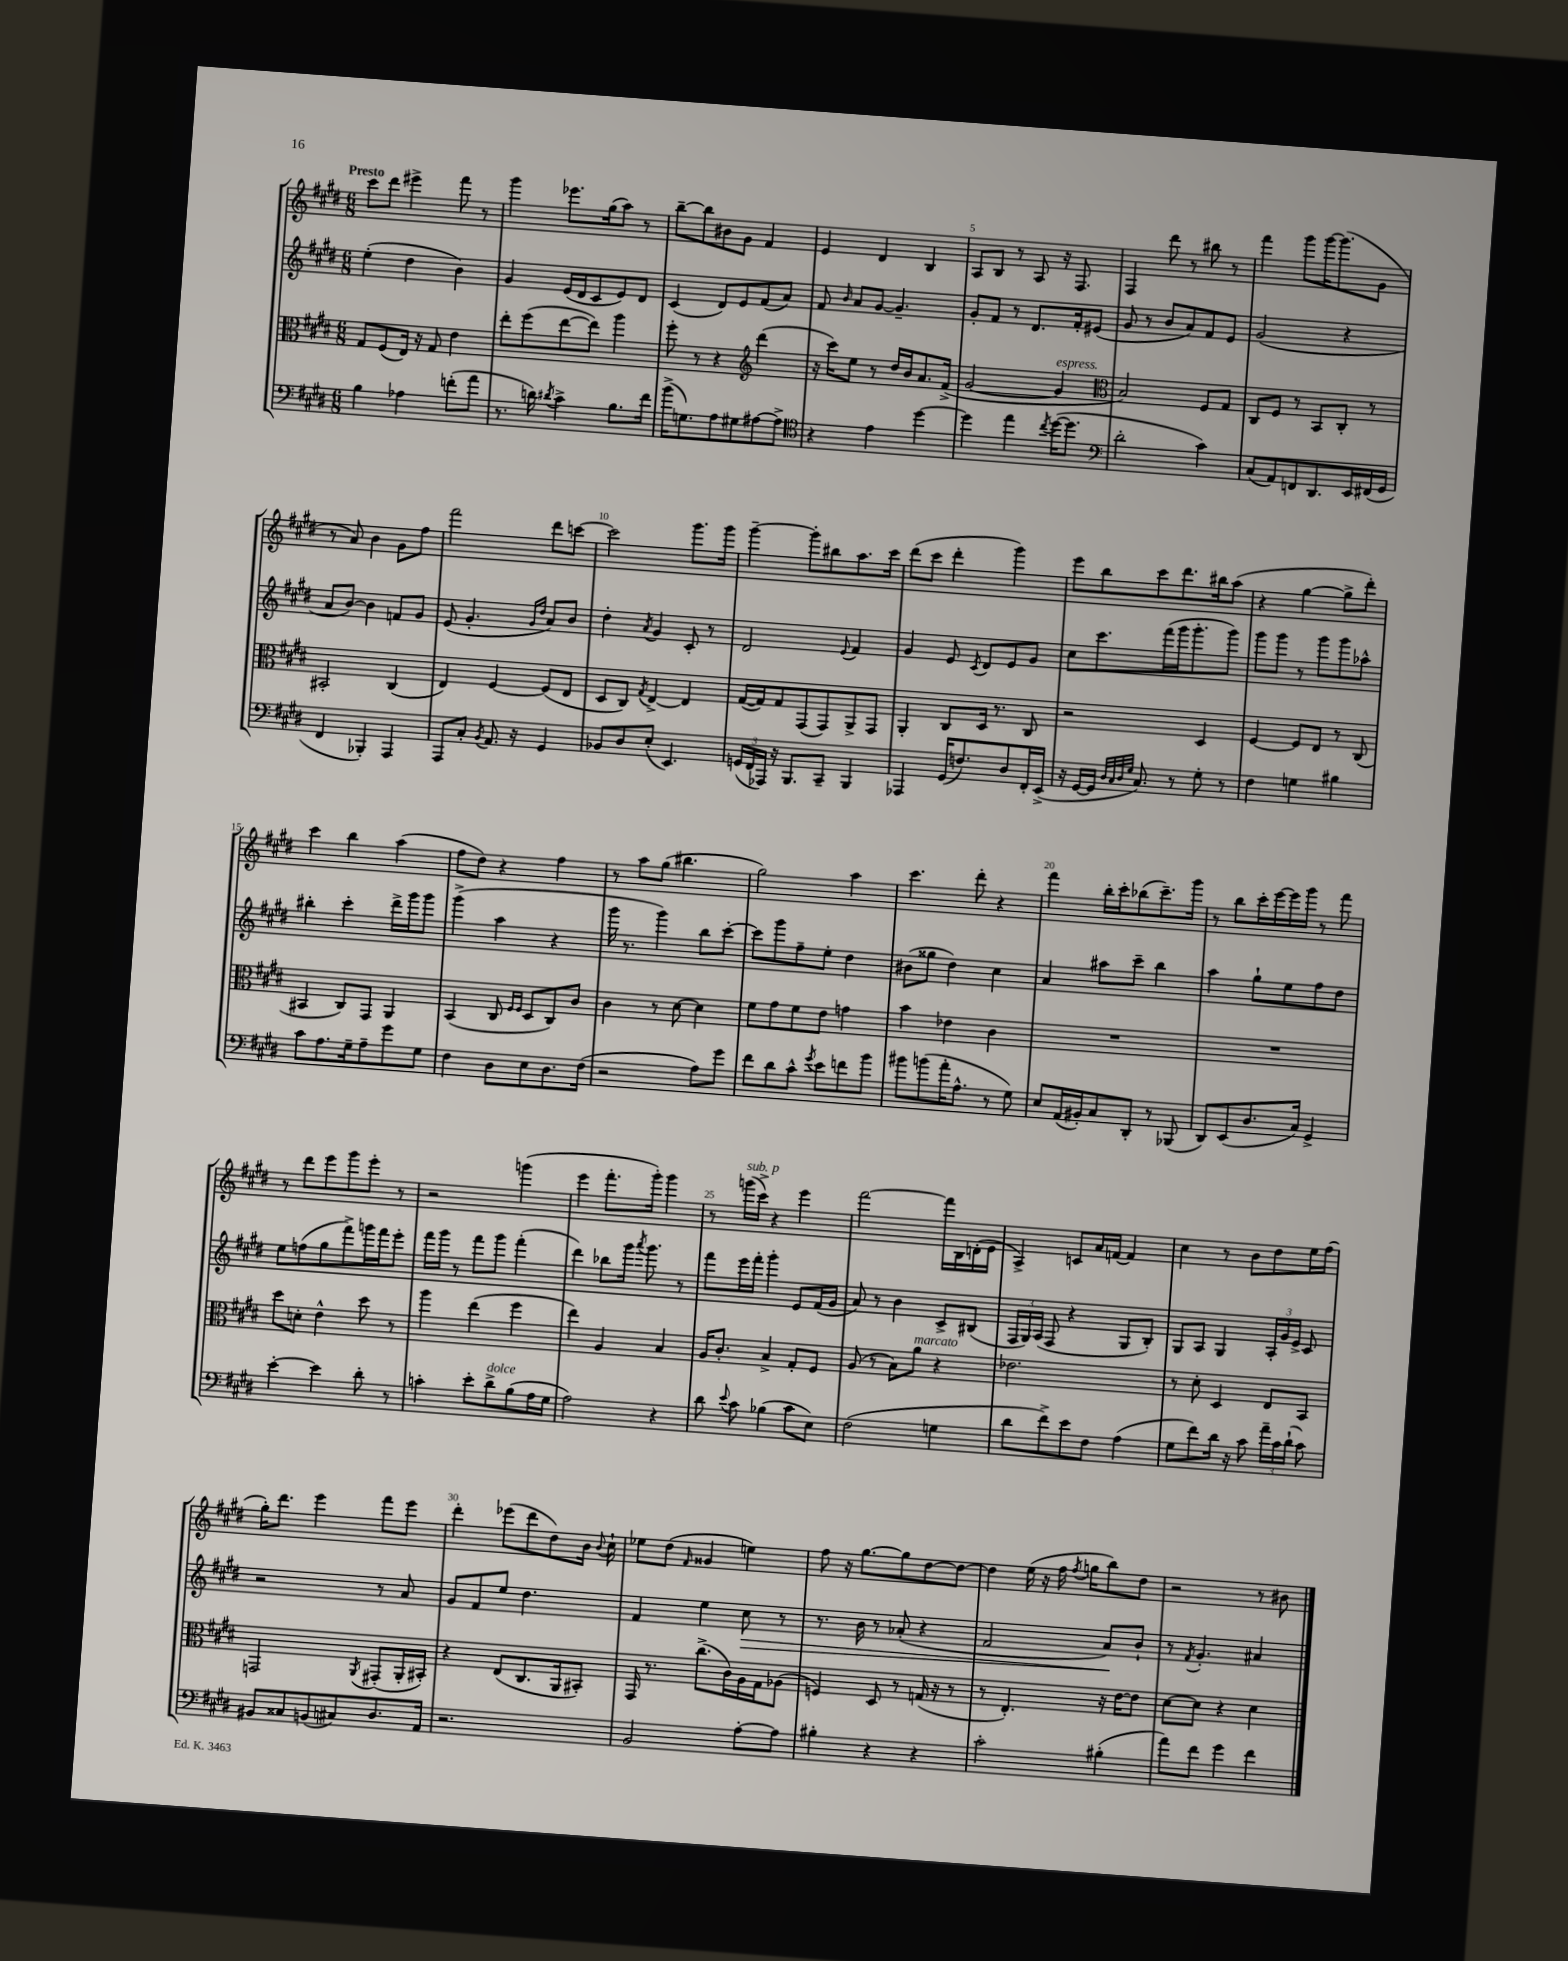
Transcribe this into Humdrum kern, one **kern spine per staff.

**kern	**kern	**kern	**kern
*staff4	*staff3	*staff2	*staff1
*clefF4	*clefC3	*clefG2	*clefG2
*k[f#c#g#d#]	*k[f#c#g#d#]	*k[f#c#g#d#]	*k[f#c#g#d#]
*M6/8	*M6/8	*M6/8	*M6/8
4B	8G#	(4ee'	8ccc#
.	(8F#	.	8ddd#
4A-	16E)	4dd#	4eee#^
.	16r	.	.
.	8G#	.	.
(8f'	4e	4b)	8fff#
8a	.	.	8r
=	=	=	=
8.r	8ee'	4g#	4ggg#
.	(8ff#	.	.
16d)	.	.	.
8qd#	.	.	.
4c#^	[8ee	(16e	8.eee-
.	.	16d#	.
.	8ee])	8c#	.
.	.	.	(16gg#
8.B	4aa	8e)	8aa)
.	.	8d#	8r
16f#	.	.	.
=	=	=	=
(16b^	8ff#'	(4c#	[8bb~
8.G)	.	.	.
.	8r	.	8bb]
8A	4r	8d#)	8b#
8G#	.	8e	8g#
*	*clefG2	*	*
[8A#	(4ddd#	(8f#	4f#
8A#^]	.	8a)	.
=	=	=	=
*clefC4	*	*	*
4r	16r	8f#	4e
.	16ccc#)	.	.
.	.	16qqb	.
.	8ee	8a	.
4e	8r	[8g#	4d#
.	16dd#	4.g#~]	.
.	16b	.	.
[4dd#	8.a	.	4B
.	(16f#^	.	.
=	=	=	=
4dd#]	[2g#	8g#'	8A
.	.	8f#	8B
4ee	.	8r	8r
.	.	8.d#	8A
8qcc#	.	.	.
([16dd#	4g#]	.	16r
8.dd#]	.	16f#'	8.F#
.	.	(8e#	.
=	=	=	=
*clefF4	*clefC3	*	*
2d#'	2B)	8g#	4F#
.	.	8r	.
.	.	8b	8ddd#
.	.	8a)	8r
4c#)	8F#	8f#	8bb#
.	8G#	8e	8r
=	=	=	=
(8C#	8C#	(2g#	4fff#
8AA)	8F#	.	.
8FF	8r	.	8ggg#
8.DD#	8BB	.	[16ggg#
.	.	.	(8.ggg#]
.	8C#'	4r	.
16EE	.	.	.
(16FF#	8r	.	8g#
16GG#	.	.	.
=	=	=	=
4FF#	2BB#'	8a	8r
.	.	[8b)	8a)
4BBB-')	.	4b]	4b
4AAA	(4C#	8f	8g#
.	.	8g#	8ff#
=	=	=	=
8AAA	4E)	(8e	2fff#
8C#'	.	4.g#'	.
8qBB	.	.	.
8.AA	[4F#	.	.
16r	.	.	.
.	.	16qqg#	.
.	.	16qqdd#	.
4GG#	(8F#]	8a)	8ddd#
.	8E	8b	[8ccc
=	=	=	=
8BB-	8D#	4dd#'	2ccc]
8D#	8C#)	.	.
.	8qG#	8qa	.
(8E'	[4E^	4g#	.
4.EE)	.	.	.
.	4E]	8c#'	8.ggg#
.	.	8r	.
.	.	.	16ggg#
=	=	=	=
(24GG	([16G#	2d#	[4ggg#~
24FF#	.	.	.
.	16G#])	.	.
24AAA-)	.	.	.
16r	8G#	.	.
8.BBB	.	.	.
.	(8GG#	.	8ggg#']
8CC#~	8GG#)	.	8bb#
.	.	8qqe	.
4BBB	8AA^	4f#	8.aa
.	8GG#	.	.
.	.	.	16ccc#
=	=	=	=
4AAA-	4AA'	4g#	(8ddd#
.	.	.	8ccc#
(16GG#	8C#	8e	4ddd#'
8.F)	.	.	.
.	.	8qc#	.
.	16D#	8d#	.
.	8.r	.	.
8D#	.	8e	4ggg#)
16FF#'	8C#	8g#	.
(16EE^	.	.	.
=	=	=	=
16r	2r	8cc#	8eee
[16GG#	.	.	.
16GG#]	.	8.ccc#	8bb
32qqD#	.	.	.
32qqC#	.	.	.
32qqD#	.	.	.
32qqG#	.	.	.
8.C#)	.	.	.
.	.	.	8ccc#
.	.	(16fff#	.
8r	.	16ggg#	8.ddd#
.	.	8.ggg#'	.
8G#'	4D#	.	.
.	.	.	16bb#
8r	.	8ggg#)	(8aa
=	=	=	=
4F#	[4F#	8ggg#	4r
.	.	8ggg#	.
4G	8F#]	8r	[4gg#
.	8E	8ggg#	.
4B#	8r	8ggg#	8gg#^]
.	(8C#	8aa-^^	8ddd#')
=	=	=	=
8c#	4BB#	4bb#'	4ccc#
8.A	.	.	.
.	8C#)	4ccc#'	4bb
16G#~	.	.	.
8A~	8GG#	.	.
8g#	4AA	16ddd#^	(4aa
.	.	16ggg#	.
8G#	.	8ggg#	.
=	=	=	=
4F#	(4BB	(4ggg#^	8ff#
.	.	.	8dd#)
8D#	8C#	4aa	4r
.	16qqF#	.	.
.	16qqF#	.	.
8E	8D#	.	.
8.D#	8C#)	4r	4ff#
.	8c#	.	.
(16F#	.	.	.
=	=	=	=
2r	4c#	16ggg#	8r
.	.	8.r	.
.	.	.	8aa
.	8r	4ggg#)	(8gg#
.	[8d#	.	4.bb#
8A)	4d#]	8bb	.
8g#	.	[8ccc#'	.
=	=	=	=
8f#	8f#	8ccc#]	2gg#)
8d#	8g#	8ggg#	.
8c#^^	8f#	8ff#~	.
8qg#	.	.	.
8e	8e	8ee'	.
8f	4g	4dd#	4aa
8b	.	.	.
=	=	=	=
8b#	4b	(8b#	4.ccc#
(8b	.	8gg##	.
16a'	4e-	4dd#)	.
8.A^^	.	.	.
.	.	.	8ddd#'
8r	4c#	4cc#	4r
8G#)	.	.	.
=	=	=	=
8E	2.r	4a	4fff#
(16AA	.	.	.
16BB#')	.	.	.
8C#	.	8aa#	16bb'
.	.	.	16ccc#'
8DD#'	.	8ccc#~	(8bb-
8r	.	4bb	8.ccc#~)
(8BBB-	.	.	.
.	.	.	16ggg#
=	=	=	=
8DD#)	2.r	4aa	8r
(8EE	.	.	8bb
8.D#	.	8gg#`	16ccc#'
.	.	.	[16eee
.	.	8ee	16eee]
16C#)	.	.	16ggg#
4GG#^	.	8ff#	8r
.	.	8dd#	8fff#
=	=	=	=
[4e'	8dd#	8ee	8r
.	8d'	(8ff	8ddd#
4e]	4e^^	8gg#	8eee
.	.	8fff#^)	8ggg#
8d#'	8dd#	16ggg	8eee'
.	.	16fff#	.
8r	8r	8eee'	8r
=	=	=	=
4c'	4aa	16fff#	2r
.	.	16ggg#	.
.	.	8r	.
8e'	(4ee	8fff#	.
8d#^	.	8ggg#	.
(8B	4ff#	(4fff#'	(4ggg
16A	.	.	.
16G#	.	.	.
=	=	=	=
2A)	4ee)	4ddd#)	4eee
.	4A	8bb-	8.fff#'
.	.	16ggg#	.
.	.	8qaaa	.
.	.	8.ggg#	16ggg#')
4r	4B	.	4ggg#
.	.	8r	.
=	=	=	=
8d#	16A	8fff#	8r
.	8.c#'	.	.
8qqe	.	.	.
8c#	.	16eee	(16ggg
.	.	16fff#'	16ccc#^)
(4B-	4B^	4ggg#'	4r
8c#	8G#'	8e	4eee
8E)	8F#	(16f#	.
.	.	16g#	.
=	=	=	=
(2F#	(8A	8a)	[2fff#
.	8r	8r	.
.	8B)	4b	.
.	8a	.	.
4G	4r	8c#^	16fff#]
.	.	.	16B
.	.	(8B#	(16d'
.	.	.	16e
=	=	=	=
8d#	2.e-	24F#	4A^)
.	.	24G#)	.
.	.	(24A	.
8f#^)	.	8F#	.
8e	.	4r	8c
8F#	.	.	16a
.	.	.	[16f
(4A	.	8G#	4f]
.	.	8B')	.
=	=	=	=
8G#	8r	8G#	4cc#
8f#)	8d#'	8A	.
16d#	4D#	4G#	8r
16r	.	.	.
8c#	.	.	8b
24a~	8E	24A'	8dd#
24c#	.	24g#	.
(24d#`	.	24e^	.
8c#)	8BB	8c#	16ee
.	.	.	(16ff#
=	=	=	=
8BB#	2GG	2r	16gg#')
.	.	.	8.ddd#
8C##	.	.	.
(8BB	.	.	4eee
8C#)	.	.	.
.	8qAA	.	.
8.D#	(8GG#'	8r	8fff#
.	16AA'	8a	8eee
16AA	16BB#')	.	.
=	=	=	=
2.r	4r	8g#	4ddd#'
.	.	8f#	.
.	(8E	8ee	(8eee-
.	8.C#	4.dd#	8ddd#
.	.	.	8dd#)
.	16AA	.	.
.	8BB#')	.	16b
.	.	.	8qqb
.	.	.	16cc#`
=	=	=	=
2BB	16GG#	4f#	8ee-
.	8.r	.	.
.	.	.	(8dd#
.	.	.	16qqf#
.	(8.cc#^	4ee	4g##
.	16c#)	.	.
[8A'	16A	8cc#	4ee)
.	16G#	.	.
8A]	(8A-	8r	.
=	=	=	=
4B#'	4F)	8.r	8ff#
.	.	.	16r
.	.	16b	[8.gg#
4r	8D#	8r	.
.	8r	(8a-'	8gg#]
4r	(16G	4r	[8dd#
.	16r	.	.
.	8r	.	8dd#_
=	=	=	=
2c#'	8r	2f#	4dd#]
.	4.E')	.	.
.	.	.	(16ee
.	.	.	16r
.	.	.	16ff#
.	.	.	8qff#
.	.	.	16gg
(4B#'	16r	8a)	8bb)
.	[16e	.	.
.	8e]	8b`	8dd#
=	=	=	=
8a)	[8d#	8r	2r
.	.	8qf#	.
8f#	8d#]	4.g#'	.
4g#	4r	.	.
4f#	4d#	4a#	8r
.	.	.	8b#
==	==	==	==
*-	*-	*-	*-
